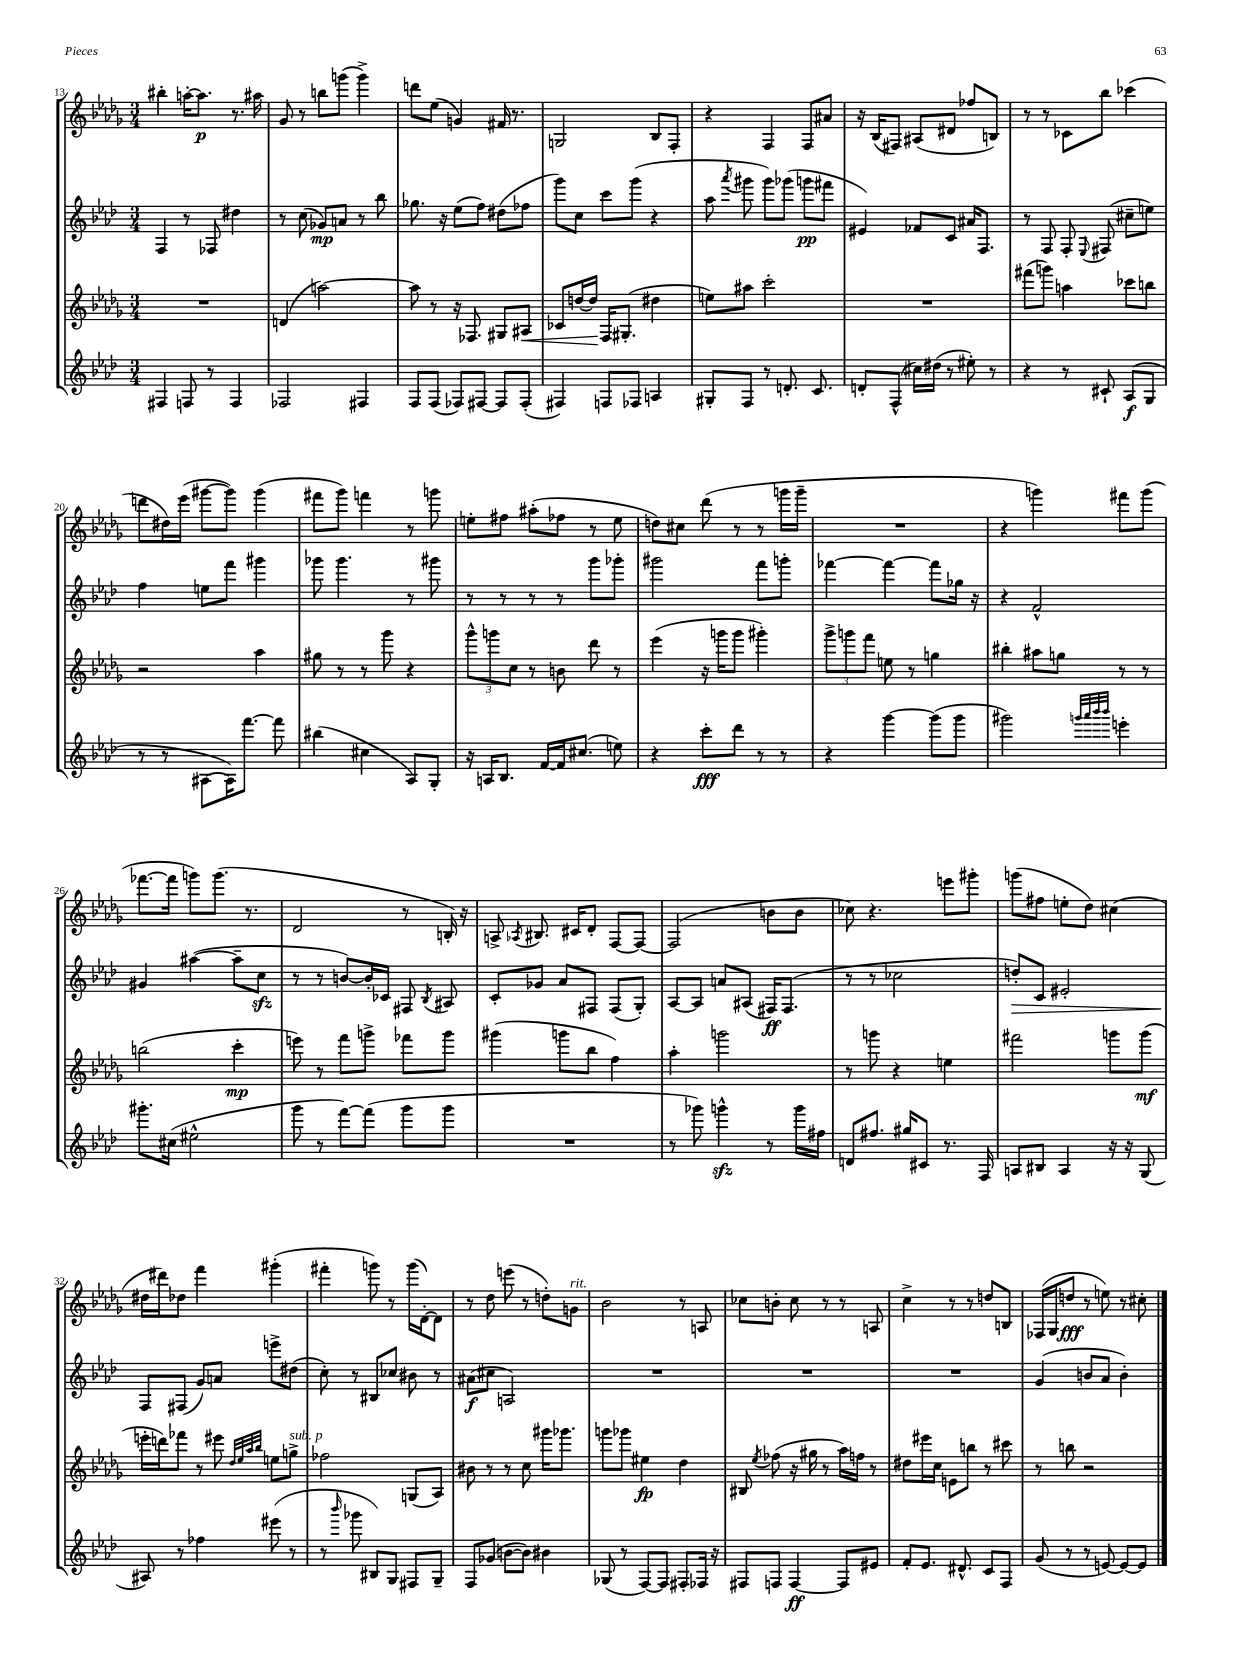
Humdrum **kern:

**kern	**dynam	**kern	**dynam	**kern	**dynam	**kern	**dynam
*part4	*part4	*part3	*part3	*part2	*part2	*part1	*part1
*staff4	*staff4	*staff3	*staff3	*staff2	*staff2	*staff1	*staff1
*clefG2	*	*clefG2	*	*clefG2	*	*clefG2	*
*k[b-e-a-d-]	*	*k[b-e-a-d-g-]	*	*k[b-e-a-d-]	*	*k[b-e-a-d-g-]	*
*M3/4	*	*M3/4	*	*M3/4	*	*M3/4	*
=13	=13	=13	=13	=13	=13	=13	=13
4F#X/	.	2.r	.	4F/	.	4bb#X'\	.
8Fn/	.	.	.	8r	.	[16aan'\KL	.
.	.	.	.	.	.	8.aa\J]	p
8r	.	.	.	8F-X/	.	.	.
4F/	.	.	.	4dd#X\	.	8.r	.
.	.	.	.	.	.	16aa#X\	.
=14	=14	=14	=14	=14	=14	=14	=14
2F-X/	.	(4dn/	.	8r	.	8g-/	.
.	.	.	.	(8cc\	.	8r	.
.	.	[2aan\)	.	8g-X/L)	mp	8bbn\L	.
.	.	.	.	8an/J	.	(8gggn\J	.
4F#X/	.	.	.	8r	.	4ggg^\)	.
.	.	.	.	8bb-\	.	.	.
=15	=15	=15	=15	=15	=15	=15	=15
8F/L	.	8aa\]	.	8.gg-X\	.	8dddn\L	.
(8F/J	.	8r	.	.	.	(8ee-\J	.
.	.	.	.	16r	.	.	.
8F-X/L)	.	16r	.	(8ee-\L	.	4gn/)	.
.	.	8.F-X/	.	.	.	.	.
[8F#X/J	.	.	.	8ff\J)	.	.	.
8F#/L]	.	8G#X/L	.	(8dd#X\L	.	16f#X/	.
.	.	.	.	.	.	8.r	.
!	!	!	!LO:HP:b	!	!	!	!
(8F#'/J	.	8A#X/J	<	8ff-X\J	.	.	.
=16	=16	=16	=16	=16	=16	=16	=16
4F#X/)	.	8c-X/L	.	8ggg\L)	.	2Gn/	.
.	.	[16ddn/L	.	8cc\J	.	.	.
.	.	16dd/JJ]	.	.	.	.	.
8Fn/L	.	16F/KL	[	8ccc\L	.	.	.
.	.	(8.G#X'/J	.	.	.	.	.
8F-X/J	.	.	.	(8ggg\J	.	.	.
4An/	.	4dd#X\	.	4r	.	8B-/L	.
.	.	.	.	.	.	8F'/J	.
=17	=17	=17	=17	=17	=17	=17	=17
8G#X'/L	.	8een\L)	.	8aa-\	.	4r	.
.	.	.	.	8qaaa-/	.	.	.
8F/J	.	8aa#X\J	.	8ggg#X\	.	.	.
8r	.	2ccc'\	.	8ggg#\L)	.	4F/	.
8.dn'/	.	.	.	(8ggg-X\J	.	.	.
.	.	.	.	8gggn\L	pp	8F/L	.
8.c/	.	.	.	.	.	.	.
.	.	.	.	8fff#X\J	.	8a#X/J	.
=18	=18	=18	=18	=18	=18	=18	=18
8dn'/L	.	2.r	.	4e#X/)	.	16r	.
.	.	.	.	.	.	(16B-/KL	.
(8F^^/J	.	.	.	.	.	8F#X/J)	.
16cc#X\LL)	.	.	.	8f-X/L	.	(8A#X/L	.
(16dd#X\JJ	.	.	.	.	.	.	.
8r	.	.	.	8c/J	.	8d#X/J	.
8ee#X'\)	.	.	.	16a#X/KL	.	8ff-X/L	.
.	.	.	.	8.F/J	.	.	.
8r	.	.	.	.	.	8Bn/J)	.
=19	=19	=19	=19	=19	=19	=19	=19
4r	.	(8fff#X\L	.	8r	.	8r	.
.	.	8gggn\J)	.	8F/	.	8r	.
8r	.	4aan\	.	8F'/	.	8c-X\L	.
.	.	.	.	8qqE-/	.	.	.
8c#X`/	.	.	.	(8F#X/	.	8bb-\J	.
(8A-/L	f	8ccc-X\L	.	8cc#X~\L	.	(4ccc-X\	.
8G/J	.	8bbn\J	.	8een\J)	.	.	.
!!LO:LB:g=z
=20	=20	=20	=20	=20	=20	=20	=20
8r	.	2r	.	4ff\	.	8dddn\L	.
8r	.	.	.	.	.	16dd#X\L)	.
.	.	.	.	.	.	(16eee-\JJ	.
[8A#X\L	.	.	.	8een\L	.	[8ggg#X\L	.
16A#\K])	.	.	.	8fff\J	.	8ggg#\J])	.
[8.fff\J	.	.	.	.	.	.	.
.	.	4aa-\	.	4ggg#X\	.	(4ggg#\	.
8fff\]	.	.	.	.	.	.	.
=21	=21	=21	=21	=21	=21	=21	=21
(4bb#X\	.	8gg#X\	.	8ggg-X\	.	8fff#X\L	.
.	.	8r	.	4.ggg-\	.	8ggg-\J)	.
4cc#X\	.	8r	.	.	.	4fffn\	.
.	.	8ggg-\	.	.	.	.	.
8A-/L)	.	4r	.	8r	.	8r	.
8G'/J	.	.	.	8ggg#X\	.	8gggn\	.
=22	=22	=22	=22	=22	=22	=22	=22
16r	.	12ggg-^^\L	.	8r	.	8een'\L	.
16An/KL	.	.	.	.	.	.	.
.	.	12gggn\	.	.	.	.	.
8.B-/J	.	.	.	8r	.	8ff#X\J	.
.	.	12cc\J	.	.	.	.	.
.	.	8r	.	8r	.	(8aa#X'\L	.
[16f/LL	.	.	.	.	.	.	.
16f/J]	.	8bn\	.	8r	.	8ff-X\J	.
(8.cc#X/J	.	.	.	.	.	.	.
.	.	8ddd-\	.	8ggg\L	.	8r	.
8een\)	.	8r	.	8ggg-X'\J	.	8ee\	.
=23	=23	=23	=23	=23	=23	=23	=23
4r	.	(4eee-\	.	2ggg#X\	.	8ddn\L)	.
.	.	.	.	.	.	8cc#X\J	.
8ccc'\L	fff	16r	.	.	.	(8ddd-\	.
.	.	16gggn\KL	.	.	.	.	.
8ddd-\J	.	8ggg\J	.	.	.	8r	.
8r	.	4ggg#X'\)	.	8fff\L	.	8r	.
8r	.	.	.	8gggn'\J	.	16gggn\LL	.
.	.	.	.	.	.	16ggg~\JJ	.
=24	=24	=24	=24	=24	=24	=24	=24
4r	.	12ggg-^\L	.	[4fff-X\	.	2.r	.
.	.	12gggn\	.	.	.	.	.
.	.	12fff\J	.	.	.	.	.
[4ggg\	.	8een\	.	4fff-\_	.	.	.
.	.	8r	.	.	.	.	.
(8ggg\L]	.	4ggn\	.	8fff-\L]	.	.	.
8ggg\J	.	.	.	16gg-X\Jk	.	.	.
.	.	.	.	16r	.	.	.
=25	=25	=25	=25	=25	=25	=25	=25
2ggg#X\)	.	4bb#X'\	.	4r	.	4r	.
.	.	8aa#X\L	.	2f^^/	.	4gggn\)	.
.	.	8ggn\J	.	.	.	.	.
32qqgggn/LLL	.	.	.	.	.	.	.
32qqaaa-/	.	.	.	.	.	.	.
32qqbbb-/	.	.	.	.	.	.	.
32qqbbb-/JJJ	.	.	.	.	.	.	.
4eeen'\	.	8r	.	.	.	8fff#X\L	.
.	.	8r	.	.	.	(8ggg\J	.
!!LO:LB:g=z
=26	=26	=26	=26	=26	=26	=26	=26
8.ggg#X'\L	.	(2bbn\	.	4g#X/	.	[8.fff-X\L	.
(16cc#X\Jk	.	.	.	.	.	16fff-\Jk]	.
2ee#X^^\	.	.	.	([4aa#X\	.	8gggn\L)	.
.	.	.	.	.	.	(8.ggg\J	.
.	.	4ccc'\	mp	8aa#~\L]	.	.	.
.	.	.	.	.	.	8.r	.
.	.	.	.	8cczz\J	.	.	.
=27	=27	=27	=27	=27	=27	=27	=27
8ggg\	.	8eeen\)	.	8r	.	2d-/	.
8r	.	8r	.	8r	.	.	.
[8fff\L)	.	8fff\L	.	[8bn/L)	.	.	.
(8fff\J]	.	8gggn^\J	.	16b'/L]	.	.	.
.	.	.	.	16c-X/JJ	.	.	.
8ggg\L	.	8fff-X\L	.	8F#X/	.	8r	.
.	.	.	.	8qB-/	.	.	.
8ggg\J	.	8ggg\J	.	8A#X/	.	16Bn'/)	.
.	.	.	.	.	.	16r	.
=28	=28	=28	=28	=28	=28	=28	=28
2.r	.	(4ggg#X\	.	8c'/L	.	8An^/	.
.	.	.	.	.	.	8qA-X/	.
.	.	.	.	8g-X/J	.	8.B#X/	.
.	.	8gggn\L	.	8a-/L	.	.	.
.	.	.	.	.	.	16c#X/KL	.
.	.	8bb-\J	.	8F#X/J	.	8d-'/J	.
.	.	4ff\)	.	(8F#/L	.	[8F/L	.
.	.	.	.	8G'/J)	.	8F/J_	.
=29	=29	=29	=29	=29	=29	=29	=29
8r	.	4aa-'\	.	[8A-/L	.	(2F/]	.
8ggg-X\)	.	.	.	8A-/J]	.	.	.
4gggnzz^^\	.	2gggn\	.	8an/L	.	.	.
.	.	.	.	(8A#X/J	.	.	.
8r	.	.	.	16F#X/KL)	ff	8bn\L	.
.	.	.	.	(8.F#/J	.	.	.
16ggg\LL	.	.	.	.	.	8b\J	.
16ff#X\JJ	.	.	.	.	.	.	.
=30	=30	=30	=30	=30	=30	=30	=30
8dn/L	.	8r	.	8r	.	8cc-X\)	.
8.ff#X/J	.	8gggn\	.	8r	.	4.r	.
.	.	4r	.	2cc-X\	.	.	.
16gg#X/KL	.	.	.	.	.	.	.
8c#X/J	.	.	.	.	.	.	.
8.r	.	4een\	.	.	.	8eeen\L	.
.	.	.	.	.	.	8ggg#X'\J	.
16F/	.	.	.	.	.	.	.
=31	=31	=31	=31	=31	=31	=31	=31
!	!	!	!	!	!LO:HP:b	!	!
8An/L	.	2fff#X\	.	8ddn'/L)	>	(8gggn\L	.
8B#X/J	.	.	.	8c/J	.	8ff#X\J	.
4A/	.	.	.	2e#X'/	.	8een'\L	.
.	.	.	.	.	.	8dd-\J)	.
16r	.	8gggn\L	.	.	.	(4cc#X\	.
16r	.	.	.	.	.	.	.
(8G/	.	(8ggg\J	mf	.	.	.	.
!!LO:LB:g=z
=32	=32	=32	=32	=32	=32	=32	=32
8A#X/)	.	16eeen'\LL	.	8F/L	.	16dd#X\LL	.
.	.	16dddn\J)	.	.	.	16ddd#X\J)	.
8r	.	8fff-X\J	.	(8F#X/J	]	8dd-X\J	.
4ff-X\	.	8r	.	8g/L)	.	4fff\	.
.	.	8eee#X\	.	8an/J	.	.	.
.	.	32qqdd-/LLL	.	.	.	.	.
.	.	32qqee-/	.	.	.	.	.
.	.	32qqaa-/	.	.	.	.	.
.	.	32qqbb-/JJJ	.	.	.	.	.
(8eee#X\	.	8een\L	.	8eeen^\L	.	(4ggg#X'\	.
!	!	!LO:TX:a:i:t=sub. p	!	!	!	!	!
8r	.	8ggn^\J	.	(8dd#X\J	.	.	.
=33	=33	=33	=33	=33	=33	=33	=33
8r	.	2ff-X\	.	8cc'\)	.	4fff#X'\	.
16qqbbb-/	.	.	.	.	.	.	.
8ggg-X\	.	.	.	8r	.	.	.
8B#X/L)	.	.	.	8B#X/L	.	8gggn\)	.
8G/J	.	.	.	8cc-X/J	.	8r	.
8F#X/L	.	(8Gn/L	.	8b#X\	.	(16ggg\LL	.
.	.	.	.	.	.	[16d-'\J)	.
8G~/J	.	8A-/J)	.	8r	.	8d-\J]	.
=34	=34	=34	=34	=34	=34	=34	=34
8F/L	.	8b#X\	.	(8a#X\L	f	8r	.
(8g-X/J	.	8r	.	8cc#X\J	.	8dd-\	.
[8bn\L	.	8r	.	2An/)	.	(8eeen\	.
8b\J])	.	8cc\	.	.	.	8r	.
4b#X\	.	16ggg#X\KL	.	.	.	8ddn'\L)	.
.	.	8.ggg-X\J	.	.	.	.	.
!	!	!	!	!	!	!LO:TX:a:i:t=rit.	!
.	.	.	.	.	.	8gn\J	.
=35	=35	=35	=35	=35	=35	=35	=35
(8G-X/	.	8gggn\L	.	2.r	.	2b-\	.
8r	.	8ggg-X\J	.	.	.	.	.
[8F/L)	.	4ee#X\	fp	.	.	.	.
8F/J]	.	.	.	.	.	.	.
8F#X'/L	.	4dd-\	.	.	.	8r	.
16F-X/Jk	.	.	.	.	.	8An/	.
16r	.	.	.	.	.	.	.
=36	=36	=36	=36	=36	=36	=36	=36
8F#X/L	.	8B#X/	.	2.r	.	8cc-X\L	.
.	.	8qee-/	.	.	.	.	.
8Fn/J	.	(8ff-X\	.	.	.	8bn'\J	.
[4F/	ff	16r	.	.	.	8cc-\	.
.	.	16gg#X\	.	.	.	.	.
.	.	8r	.	.	.	8r	.
8F/L]	.	16aa-\LL)	.	.	.	8r	.
.	.	16ffn\JJ	.	.	.	.	.
8e#X/J	.	8r	.	.	.	8An/	.
=37	=37	=37	=37	=37	=37	=37	=37
8f'/L	.	8dd#X\L	.	2.r	.	4cc^\	.
8.e-/J	.	16eee#X\L	.	.	.	.	.
.	.	16cc\JJ	.	.	.	.	.
.	.	8en\L	.	.	.	8r	.
8.d#X^^/	.	.	.	.	.	.	.
.	.	8bbn\J	.	.	.	8r	.
8c/L	.	8r	.	.	.	8ddn/L	.
8F/J	.	8ccc#X\	.	.	.	8Bn/J	.
=38	=38	=38	=38	=38	=38	=38	=38
(8g/	.	8r	.	(4g/	.	(16F-X/LL	.
.	.	.	.	.	.	16G-/J	.
8r	.	8bbn\	.	.	.	8ddn/J	fff
8r	.	2r	.	8bn/L	.	8r	.
[8en/)	.	.	.	8a-/J	.	8een\)	.
8e/L_	.	.	.	4b'\)	.	8r	.
8e/J]	.	.	.	.	.	8cc#X'\	.
==	==	==	==	==	==	==	==
*-	*-	*-	*-	*-	*-	*-	*-
